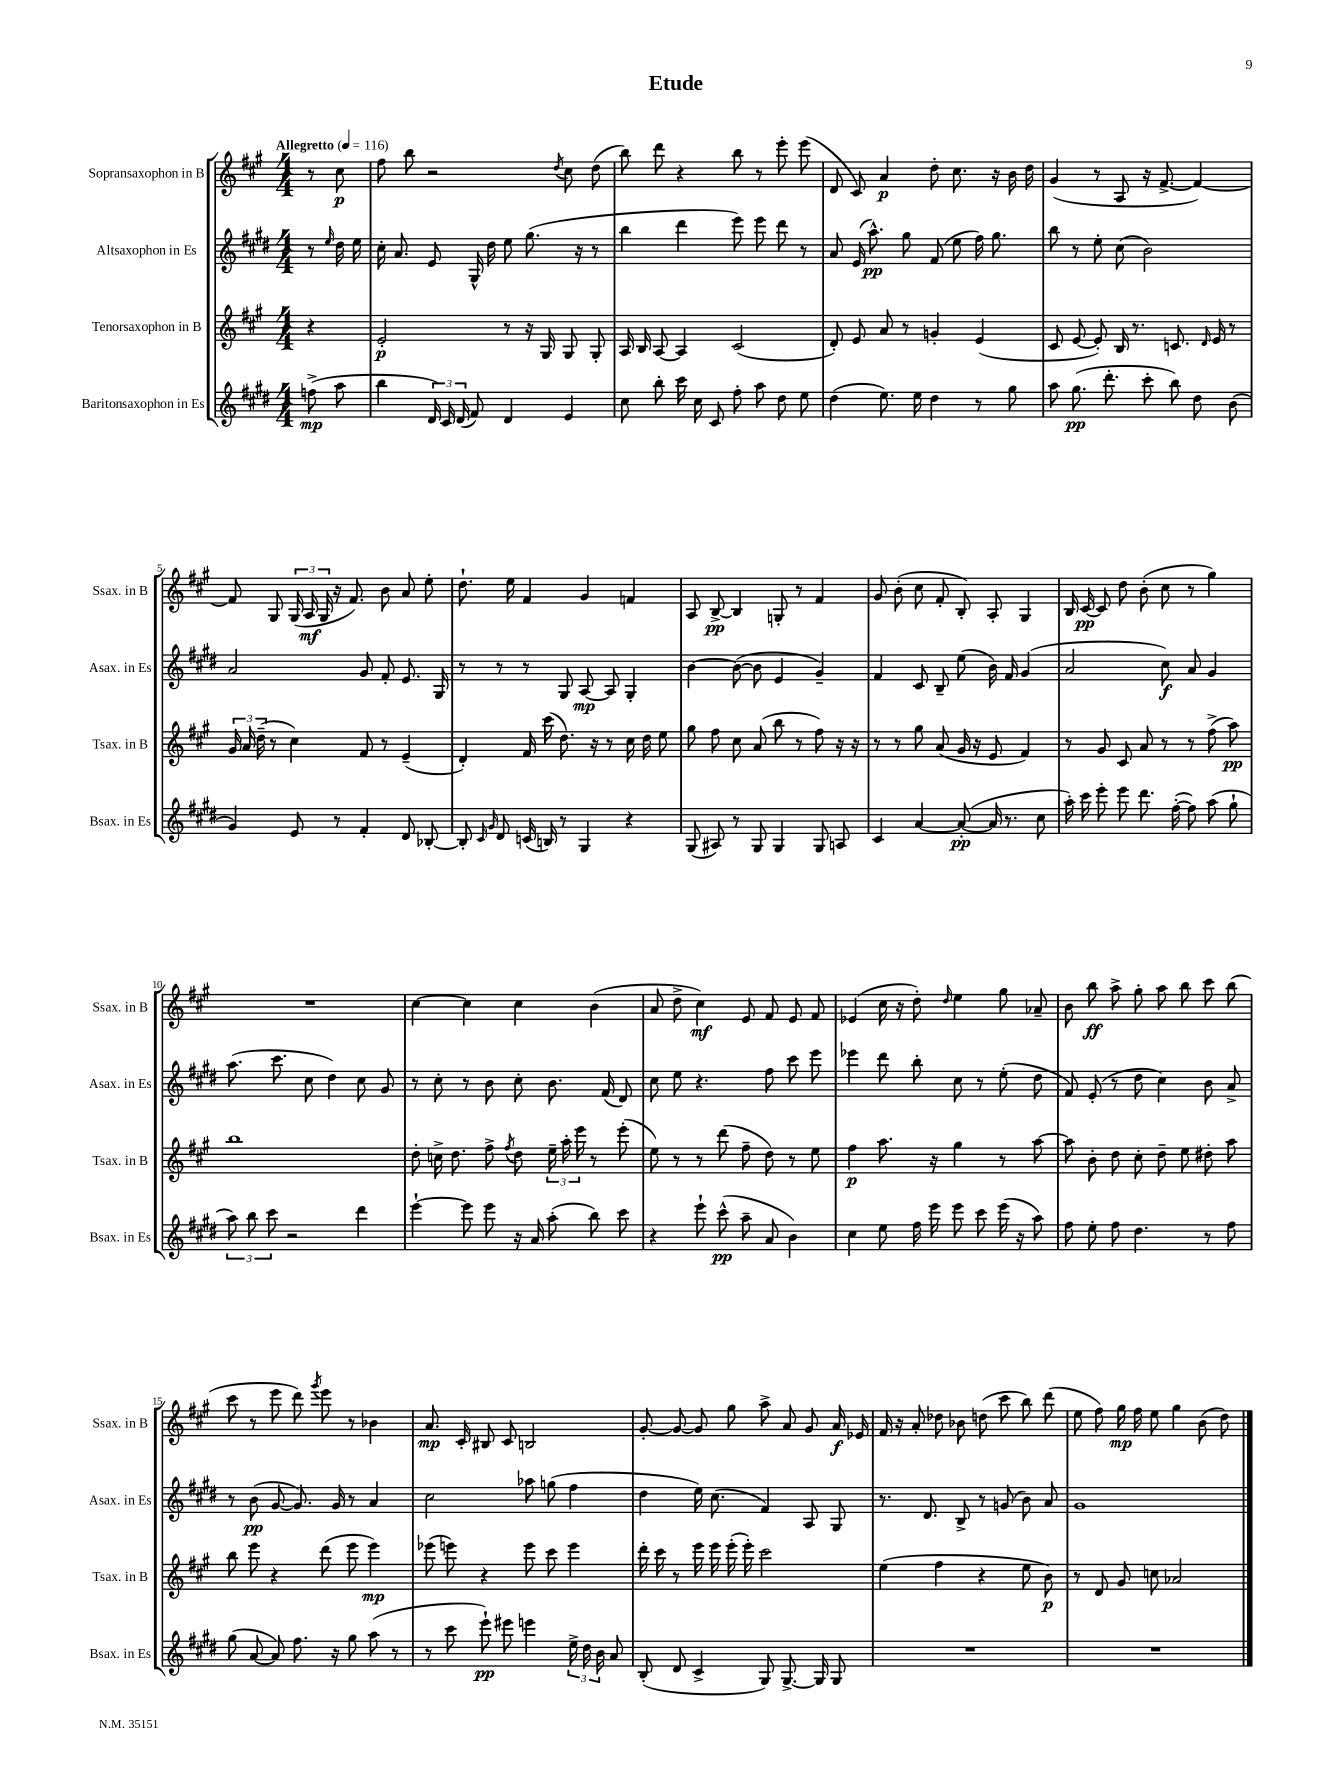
\header { title = "Etude" }
<<
\new StaffGroup <<
\new Staff = "s0" \with { instrumentName = "Sopransaxophon in B" shortInstrumentName = "Ssax. in B" } {
    \clef treble \key a \major \numericTimeSignature \time 4/4 \partial 4 \tempo "Allegretto" 4 = 116
    \autoBeamOff r8 cis''8\p |
    fis''8 b''8 r2 \acciaccatura { d''8 } cis''8 d''8( |
    b''8) d'''8 r4 b''8 r8 e'''8-. e'''8( |
    d'8 cis'8) a'4\p d''8-. cis''8. r16 b'16 d''16 |
    gis'4( r8 a8 r16 fis'8.~-> fis'4~) |
    fis'8 gis8 \tuplet 3/2 { gis16( a16\mf gis16 } r16 fis'8.) b'8 a'8 e''8-. |
    d''8.-! e''16 fis'4 gis'4 f'4 |
    a8 b8~->\pp b4 g8-. r8 fis'4 |
    gis'8 b'8-.( cis''8 fis'8-. b8-.) a8-. gis4 |
    b16 cis'16~\pp cis'8 d''8 b'8-.( cis''8 r8 gis''4) |
    R1 |
    cis''4~ cis''4 cis''4 b'4( |
    a'8 d''8-> cis''4\mf) e'8 fis'8 e'8 fis'8 |
    ees'4( cis''16 r16 d''8-.) \grace { d''16 } e''4 gis''8 aes'8-- |
    b'8 b''8\ff a''8-> gis''8-. a''8 b''8 cis'''8 b''8( |
    cis'''8 r8 e'''8 d'''8) \acciaccatura { gis'''8 } e'''8 r8 bes'4 |
    a'8.\mp cis'16-. bis8 cis'8 b2 |
    gis'8~-. gis'8~ gis'8 gis''8 a''8-> a'8 gis'8 a'16\f ees'16 |
    fis'16 r16 a'8-. des''8 bes'8 d''8( cis'''8 b''8) d'''8( |
    e''8 fis''8) gis''16\mp fis''16 e''8 gis''4 b'8( d''8) \bar "|." |
}
\new Staff = "s1" \with { instrumentName = "Altsaxophon in Es" shortInstrumentName = "Asax. in Es" } {
    \clef treble \key e \major \numericTimeSignature \time 4/4 \partial 4
    \autoBeamOff r8 \grace { e''16 } dis''16 e''16 |
    cis''16-. a'8. e'8 gis16-^ dis''16 e''8 gis''8.( r16 r8 |
    b''4 dis'''4 e'''8) e'''8 dis'''8 r8 |
    a'8 e'16( a''8.-^\pp) gis''8 fis'8( e''8 fis''16) gis''8. |
    b''8 r8 e''8-. cis''8( b'2) |
    a'2 gis'8 fis'8-. e'8. gis16 |
    r8 r8 r8 gis8 a8~\mp a8 gis4-. |
    b'4~ b'8~( b'8 e'4 gis'4--) |
    fis'4 cis'8 b8-- e''8( b'16) fis'16 gis'4( |
    a'2 cis''8\f) a'8 gis'4 |
    a''8.( cis'''8. cis''8 dis''4) cis''8 gis'8 |
    r8 cis''8-. r8 b'8 cis''8-. b'8. fis'16( dis'8) |
    cis''8 e''8 r4. fis''8 cis'''8 e'''8 |
    ees'''4 dis'''8 b''8-. cis''8 r8 e''8-.( dis''8 |
    fis'8) e'8-.( r8 dis''8 cis''4) b'8 a'8-> |
    r8 b'8\pp( gis'8~ gis'8.) gis'16 r8 a'4 |
    cis''2 aes''8 g''8( fis''4 |
    dis''4 e''16) cis''8.( fis'4) a8 gis8 |
    r8. dis'8. b8-> r8 g'8( b'8) a'8 |
    gis'1 \bar "|." |
}
\new Staff = "s2" \with { instrumentName = "Tenorsaxophon in B" shortInstrumentName = "Tsax. in B" } {
    \clef treble \key a \major \numericTimeSignature \time 4/4 \partial 4
    \autoBeamOff r4 |
    e'2-.\p r8 r16 gis16 gis8 gis8-. |
    a16 b16 a8~ a4 cis'2( |
    d'8-.) e'8 a'8 r8 g'4-. e'4( |
    cis'8 e'8~ e'8-.) b16 r8. c'8. \grace { d'16 } e'16 r8 |
    \tuplet 3/2 { gis'16 a'16 d''16--( } r8 cis''4) fis'8 r8 e'4--( |
    d'4-.) fis'16 cis'''16( d''8.) r16 r8 cis''16 d''16 e''8 |
    gis''8 fis''8 cis''8 a'8( b''8 r8 fis''8) r16 r16 |
    r8 r8 gis''8 a'8( gis'16 r16 e'8 fis'4) |
    r8 gis'8 cis'8 a'8 r8 r8 fis''8->( a''8\pp) |
    b''1 |
    d''8-. c''16-> d''8. fis''8-> \acciaccatura { fis''8 } d''8 \tuplet 3/2 { e''16-- a''16-. e'''16 } r8 e'''8-.( |
    e''8) r8 r8 d'''8( fis''8-- d''8) r8 e''8 |
    fis''4\p a''8. r16 gis''4 r8 a''8~ |
    a''8 b'8-. d''8 cis''8-. d''8-- e''8 dis''8-. a''8 |
    b''8 e'''8 r4 d'''8( e'''8 e'''4\mp) |
    ees'''8( e'''8) r4 e'''8 cis'''8 e'''4 |
    d'''16-. cis'''16 r8 e'''16 e'''16 e'''16-.( e'''16-.) cis'''2 |
    e''4( fis''4 r4 e''8 b'8\p) |
    r8 d'8 gis'8 c''8 aes'2 \bar "|." |
}
\new Staff = "s3" \with { instrumentName = "Baritonsaxophon in Es" shortInstrumentName = "Bsax. in Es" } {
    \clef treble \key e \major \numericTimeSignature \time 4/4 \partial 4
    \autoBeamOff f''8->\mp( a''8 |
    b''4 \tuplet 3/2 { dis'16) cis'16 dis'16( } fis'8) dis'4 e'4 |
    cis''8 b''8-. cis'''16 cis''16 cis'8 fis''8-. a''8 dis''8 e''8 |
    dis''4( e''8.) e''16 dis''4 r8 gis''8 |
    a''8 gis''8.\pp( dis'''8.-. cis'''8-. b''8) dis''8 b'8( |
    gis'4) e'8 r8 fis'4-. dis'8 bes8~-. |
    bes8-. \grace { cis'16 gis'16 } dis'8 c'16( b16) r8 gis4 r4 |
    gis8( ais8) r8 gis8 gis4 gis8 a8 |
    cis'4 a'4~ a'8~-.\pp( a'16 r8. cis''8 |
    a''16-.) cis'''16 e'''8-. e'''8 dis'''8. fis''16~-.( fis''8) a''8( gis''8-! |
    \tuplet 3/2 { a''8) b''8 cis'''8 } r2 dis'''4 |
    e'''4~-! e'''8 e'''8 r16 a'16 a''8-.( b''8) cis'''8 |
    r4 e'''8-! cis'''8-^\pp( a''8-- a'8 b'4) |
    cis''4 e''8 fis''16 e'''16 e'''8 cis'''8 e'''16( r16 a''8) |
    fis''8 e''8-. fis''8 dis''4. r8 fis''8 |
    gis''8( a'8~ a'8) fis''8. r16 gis''8 a''8( r8 |
    r8 cis'''8 e'''8-!\pp) eis'''8 e'''4 \tuplet 3/2 { e''16-> dis''16 b'16 } a'8 |
    b8-.( dis'8 cis'4-> gis8) gis8.~-> gis16 gis8 |
    R1 |
    R1 \bar "|." |
}
>>
>>
